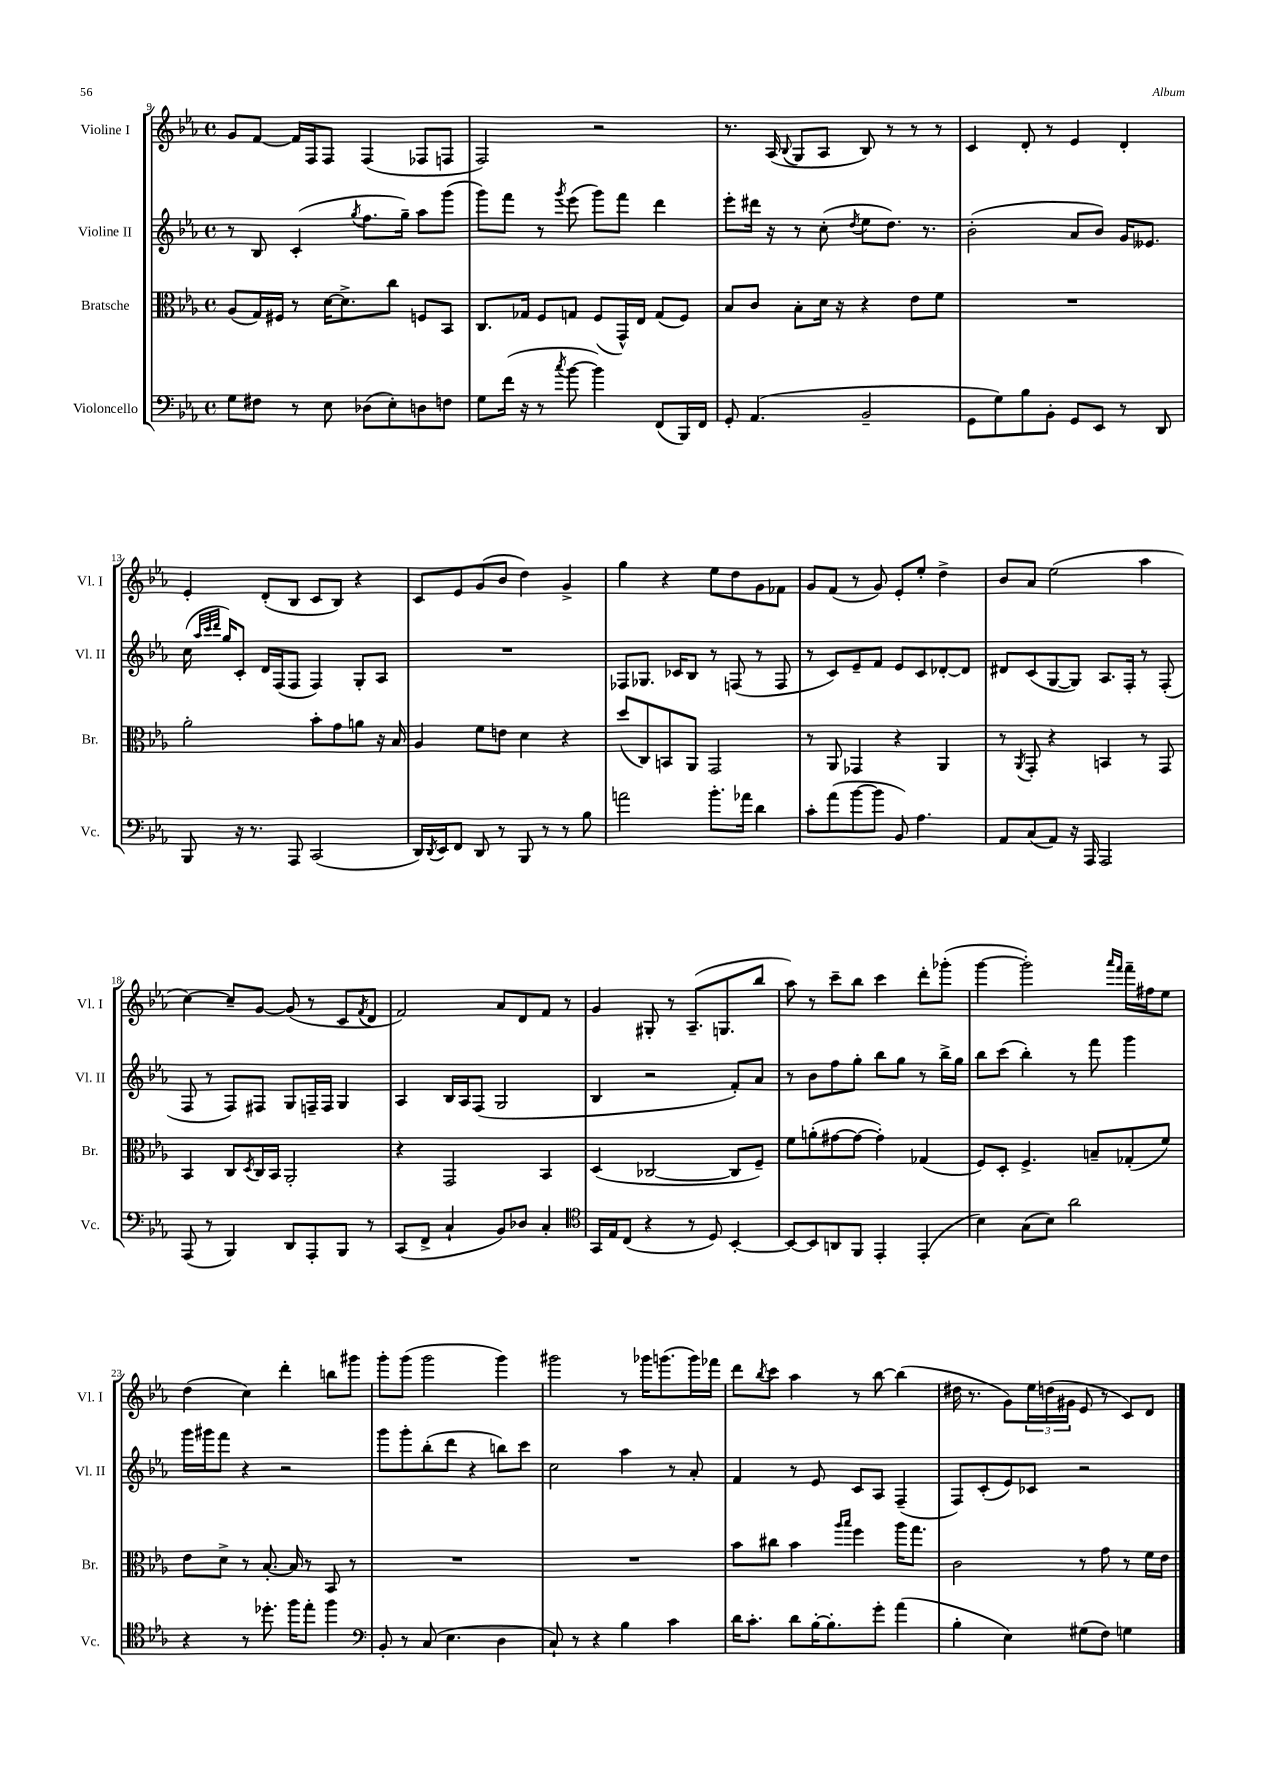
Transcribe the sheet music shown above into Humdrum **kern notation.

**kern	**kern	**kern	**kern
*staff4	*staff3	*staff2	*staff1
*clefF4	*clefC3	*clefG2	*clefG2
*k[b-e-a-]	*k[b-e-a-]	*k[b-e-a-]	*k[b-e-a-]
*M4/4	*M4/4	*M4/4	*M4/4
*met(c)	*met(c)	*met(c)	*met(c)
8G\L	(8A-/L	8r	8g/L
8F#\J	16G/L)	8B-/	[8f/J
.	16F#/JJ	.	.
8r	8r	(4c'/	16f/]LL
.	.	.	16F/J
8E-\	[16d\LK	.	8F/J
.	8.d^\]	.	.
.	.	8qgg/	.
(8D-\L	.	8.ff\L	(4F/
8E-'\)	8cc\J	.	.
.	.	16gg~\Jk)	.
8D\	8F/L	8aa-\L	8F-/L
8F\J	8BB-/J	(8ggg\J	8F/J
=	=	=	=
8G\L	8.C/L	8ggg\L)	2F/)
(16f\Jk	.	8fff\J	.
16r	16G-/Jk	.	.
8r	8F/L	8r	.
8qcc/	.	8qggg/	.
[8b-\	8G/J	(8eee-\	.
4b-\])	(8F/L	8ggg\L)	2r
.	16GG^^/L)	8fff\J	.
.	16E-/JJ	.	.
(8FF/L	(8G/L	4ddd\	.
16BBB-/L)	8F/J)	.	.
16FF/JJ	.	.	.
=	=	=	=
8GG'/	8B-/L	8eee-'\L	8.r
(4.AA-/	8c/J	16ddd#\Jk	.
.	.	16r	(16A-/
.	.	.	8qqB-/
.	8B-'\L	8r	8G/L
.	16d\Jk	(8cc'\	8A-/J
.	16r	.	.
.	.	8qdd/	.
2BB-~/	4r	8ee-\L	8B-/)
.	.	8.dd\J)	8r
.	8e-\L	.	8r
.	.	8.r	.
.	8f\J	.	8r
=	=	=	=
8GG\L	1r	(2b-'\	4c/
8G\)	.	.	.
8B-\	.	.	8d'/
8BB-'\J	.	.	8r
8GG/L	.	8a-/L	4e-/
8EE-/J	.	8b-/J)	.
8r	.	16g/LK	4d'/
.	.	8.e--/J	.
8DD/	.	.	.
=	=	=	=
8BBB-/	2a-'\	(16cc\	4e-'/
.	.	32qqaa-/LLL	.
.	.	32qqccc/	.
.	.	32qqddd/JJJ	.
.	.	16gg/LK)	.
16r	.	8c'/J	.
8.r	.	.	.
.	.	16d/LL	(8d'/L
.	.	(16F/J	.
8AAA-/	.	8F/J	8B-/J
(2CC/	8b-'\L	4F/)	8c/L
.	8g\	.	8B-/J)
.	8a\J	8G'/L	4r
.	16r	8A-/J	.
.	16B-/	.	.
=	=	=	=
16DD/LL)	4A-/	1r	8c/L
8qDD/	.	.	.
16EE-/J	.	.	.
8FF/J	.	.	8e-/
8DD/	8f\L	.	(8g/
8r	8e\J	.	8b-/J
8BBB-/	4d\	.	4dd\)
8r	.	.	.
8r	4r	.	4g^/
8B-\	.	.	.
=	=	=	=
2a\	(8dd/L	8F-/L	4gg\
.	8C/)	8.G-/J	.
.	8BB/	.	4r
.	.	16c-/LK	.
.	8AA-/J	8B-/J	.
8.b-'\L	2GG/	8r	8ee-\L
.	.	(8F/	8dd\
16a-\Jk	.	.	.
4d\	.	8r	8g\
.	.	8F/	8f-\J
=	=	=	=
8c'\L	8r	8r	8g/L
(8a-\	8AA-/	8c/L)	(8f/J
[8b-\	4GG-/	8e-~/	8r
8b-\]J	.	8f/J	8g/)
8BB-/)	4r	8e-/L	8e-'/L
4.A-\	.	8c/	8ee-'/J
.	4AA-/	[8d-'/	4dd^\
.	.	8d-/]J	.
=	=	=	=
8AA-/L	8r	8d#/L	8b-/L
.	8qAA-/	.	.
(8C/	8GG'/	(8c/	8a-/J
8AA-/J)	4r	[8G/	(2ee-\
16r	.	8G/]J)	.
16AAA-/	.	.	.
2AAA-/	4BB/	8.A-/L	.
.	.	16F'/Jk	.
.	8r	8r	4aa-\
.	8GG/	(8F'/	.
=	=	=	=
(8AAA-/	4BB-/	8F/	[4cc\)
8r	.	8r	.
4BBB-/)	8C/L	8F/L)	8cc~/]L
.	8qD/	.	.
.	16C/L	8F#/J	[8g/J
.	16BB-/JJ	.	.
8DD/L	2AA-'/	8G/L	(8g/]
8AAA-'/	.	16F~/L	8r
.	.	16F/JJ	.
8BBB-/J	.	4G/	8c/L
.	.	.	8qf/
8r	.	.	8d/J
=	=	=	=
(8CC/L	4r	4A-/	2f/)
8FF^/J	.	.	.
4C`/	2GG/	16B-/LL	.
.	.	16A-/J	.
.	.	(8F/J	.
8BB-/L)	.	2G/	8a-/L
8D-/J	.	.	8d/
4C'/	4BB-/	.	8f/J
.	.	.	8r
=	=	=	=
*clefC4	*	*	*
16GG/LL	(4D/	4B-/	4g/
16E-/J	.	.	.
(8C/J	.	.	.
4r	[2C-/	2r	8G#'/
.	.	.	8r
8r	.	.	(8.A-~/L
8D/)	.	.	.
.	.	.	8.G/
[4BB-'/	8C-/]L	8f'/L)	.
.	8F~/J)	8a-/J	8bb-/J
=	=	=	=
8BB-/_L	8f\L	8r	8aa-\)
8BB-/]	(8a'\	8b-\L	8r
8AA/	[8g#\	8ff\	8ccc~\L
8FF/J	8g#\_J	8gg'\J	8bb-\J
4EE-'/	4g#'\])	8bb-\L	4ccc\
.	.	8gg\J	.
(4EE-'/	(4G-/	8r	8ddd'\L
.	.	16bb-^\LL	(8ggg-'\J
.	.	16gg\JJ	.
=	=	=	=
4B-\)	8F/L)	8bb-\L	[4ggg\
.	8D'/J	(8ccc\J	.
(8G\L	4.F^/	4bb-'\)	2ggg'\])
8B-\J)	.	.	.
2a-\	.	8r	.
.	8B~/L	8fff\	.
.	.	.	16qqaaa-/LL
.	.	.	16qqfff/JJ
.	(8G-'/	4ggg\	16fff~\LL
.	.	.	16ff#\J
.	8f/J)	.	8ee-\J
=	=	=	=
4r	8e-\L	16ggg\LL	(4dd\
.	.	16ggg#\J	.
.	8d^\J	8fff\J	.
8r	8r	4r	4cc\)
8.dd-'\	[8.B-'/	.	.
.	.	2r	4ddd'\
16ff\LK	16B-/]	.	.
8ee-'\J	8r	.	.
4ff\	8BB-/	.	8bb\L
.	8r	.	8ggg#\J
=	=	=	=
*clefF4	*	*	*
8BB-'/	1r	8ggg\L	8ggg'\L
8r	.	8ggg'\	(8ggg\J
(8C/	.	(8bb-'\	2ggg\
4.E-\	.	8ddd\J	.
.	.	4r	.
4D\	.	8bb\L)	4ggg\)
.	.	8ccc\J	.
=	=	=	=
8C`/)	1r	2cc\	2ggg#\
8r	.	.	.
4r	.	.	.
4B-\	.	4aa-\	8r
.	.	.	16ggg-\LK
.	.	.	(8.ggg\
4c\	.	8r	.
.	.	8a-'/	16ggg\L)
.	.	.	16fff-\JJ
=	=	=	=
16d\LK	8b-\L	4f/	8ddd\L
8.c'\J	.	.	.
.	.	.	8qbb-/
.	8cc#\J	.	8ccc\J
8d\L	4b-\	8r	4aa-\
[16B-'\K	.	8e-/	.
8.B-'\]	.	.	.
.	16qqaa-/LL	.	.
.	16qqbb-/JJ	.	.
.	4ff\	8c/L	8r
8g'\J	.	8A-/J	[8bb-\
(4a-\	16aa-\LK	(4F~/	(4bb-\]
.	8.gg\J	.	.
=	=	=	=
4B-'\	2c\	8F/L)	16dd#\
.	.	.	8.r
.	.	(8c'/	.
4E-\)	.	8e-/)	8g\L)
.	.	8c-/J	24ee-\L
.	.	.	(24dd\
.	.	.	24g#\JJ
(8G#\L	8r	2r	8e-/
8F\J)	8g\	.	8r
4G\	8r	.	8c/L)
.	16f\LL	.	8d/J
.	16e-\JJ	.	.
==	==	==	==
*-	*-	*-	*-
